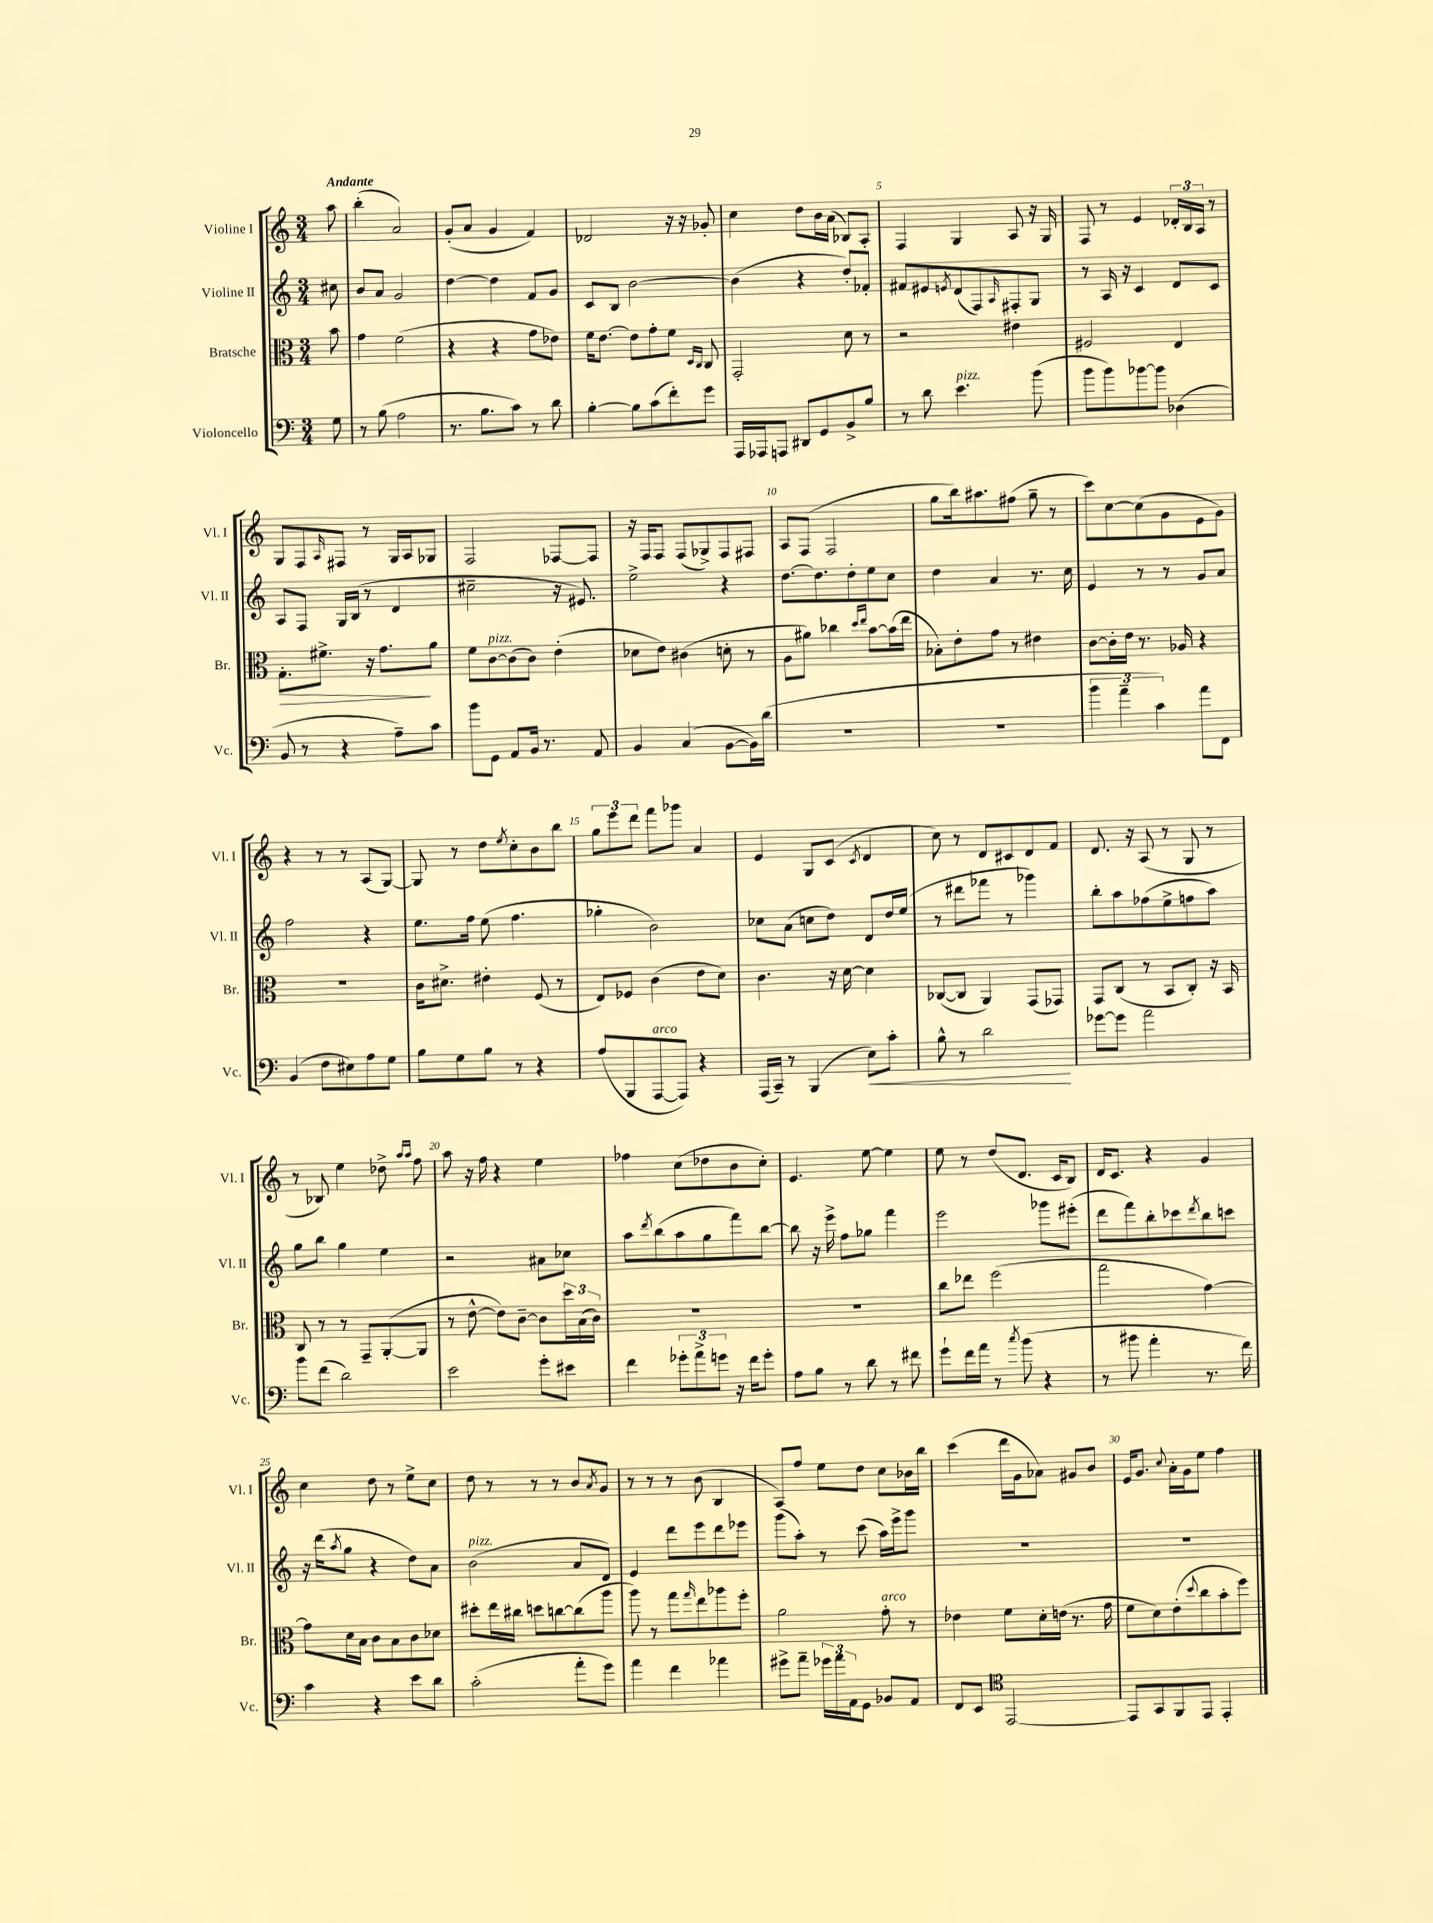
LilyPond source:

<<
\new StaffGroup <<
\new Staff = "s0" \with { instrumentName = "Violine I" shortInstrumentName = "Vl. I" } {
    \clef treble \key c \major \numericTimeSignature \time 3/4 \partial 8 \tempo "Andante"
    a''8 |
    b''4-.( a'2) |
    g'8-.( a'8 g'4 f'4) |
    des'2 r16 r16 ges'8-. |
    c''4 d''8 b'16 a'16( bes8) a8-. |
    f4 g4 a8 r16 g16 |
    f8 r8 e'4 \tuplet 3/2 { des'16-. b16 a16 } r8 |
    g8 f8 \grace { a16 } fis8 r8 g16 a16 ges8 |
    f2 fes8~ fes8 |
    r16 f16 f8 f8( ges8->) f8 fis8 |
    a8 f8( f2 |
    g''8 b''16) ais''8. fis''8( g''8-- r8 |
    c'''8) c''8~ c''8( g'8 e'8 g'8) |
    r4 r8 r8 a8( g8~) |
    g8 r8 d''8 \acciaccatura { e''8 } c''8-. b'8 b''8 |
    \tuplet 3/2 { g''8 e'''8 d'''8 } f'''8 ges'''8 a'4 |
    e'4 g8 c'8( \acciaccatura { c'8 } d'4 |
    c''8) r8 d'8 cis'8 d'8 f'8 |
    d'8. r16 a8( r8 g8 r8 |
    r8 bes8) e''4 des''8-> \grace { a''16 a''16 } f''8 |
    a''8 r16 f''16 r4 e''4 |
    fes''4 c''8( des''8 b'8 c''8-.) |
    e'4. e''8~ e''4 |
    e''8 r8 d''8( d'8. c'16 b8) |
    d'16 c'8. r4 g'4 |
    c''4 d''8 r8 e''8-> c''8 |
    d''8 r8 r8 r8 b'8 \acciaccatura { a'8 } g'8 |
    r8 r8 r8 b'8( b4 |
    a8) f''8 e''8 d''8 c''8 bes'16 b''16 |
    c'''4( d'''16 g'16 aes'8) gis'8 b'8 |
    e'16 g'8. \appoggiatura { c''8 } a'16-. g'16 e''8 f''4 \bar "|." |
}
\new Staff = "s1" \with { instrumentName = "Violine II" shortInstrumentName = "Vl. II" } {
    \clef treble \key c \major \numericTimeSignature \time 3/4 \partial 8
    cis''8 |
    b'8 a'8 g'2 |
    d''4~ d''4 f'8 g'8 |
    c'8 b8 b'2~ |
    b'4( r4 d''8-.) fes'8-. |
    fis'8 eis'8 \acciaccatura { e'8 } d'8( f8) \grace { a16 } fis8-. g8 |
    r8 a16 r16 c'4 d'8 c'8 |
    a8 f8 g16 b16( r8 d'4 |
    cis''2-- r16 eis'8.) |
    e''2-> r4 |
    d''8.~ d''8. d''8-. e''8 c''8 |
    d''4 a'4 r8. c''16 |
    e'4 r8 r8 g'8 a'8 |
    f''2 r4 |
    e''8. f''16 e''8( f''4. |
    ges''4-. b'2) |
    ces''8 a'8( c''8 d''8) d'8 d''16 e''16( |
    r8 dis'''8 fes'''8 r8 ges'''4) |
    b''8-. a''8 fes''8( e''8-> f''8 a''8) |
    g''8 b''8 g''4 e''4 |
    r2 ais'8 ces''8 |
    a''8 \acciaccatura { d'''8 } b''8( a''8 g''8 f'''8) b''8~ |
    b''8 r16 e'''16-> f''8 ges''8 f'''4 |
    e'''2 ges'''8 eis'''8-.( |
    d'''8 f'''8) b''8-. ces'''8 \acciaccatura { d'''8 } b''8 c'''8 |
    r16 d'''16( \acciaccatura { a''8 } g''8 r4 d''8) a'8 |
    b'2^\markup { \italic "pizz." }( a'8 d'8) |
    e'4 d'''8 e'''8 d'''8 ees'''8 |
    g'''8( a''8-.) r8 c'''8( a''16) e'''16-> g'''8 |
    R2. |
    R2. \bar "|." |
}
\new Staff = "s2" \with { instrumentName = "Bratsche" shortInstrumentName = "Br." } {
    \clef alto \key c \major \numericTimeSignature \time 3/4 \partial 8
    b'8 |
    g'4 f'2( |
    r4 r4 g'8 ees'8) |
    f'16 e'8.~ e'8 g'8-. f'8 \grace { d16 c16 } c8 |
    g,2-. d'8 r8 |
    r2 eis'4 |
    fis2 e4 |
    g8.-.\> fis'8.-> r16 g'8.\! a'8 |
    f'8 c'8~^\markup { \italic "pizz." } c'8( c'8) e'4-.( |
    des'8 e'8) cis'4( d'8-. r8 |
    a8 ais'8) ces''4 \grace { d''16 e''16 } b'8~ b'16( e''16 |
    bes8-.) e'8-. g'8 r8 eis'4 |
    c'8~ c'16-. e'16 r8. aes16 r4 |
    r2. |
    c'16 dis'8.-> eis'4-. f8( r8 |
    e8) fes8 c'4( e'8 d'8) |
    c'4. r16 d'16~ d'4 |
    ces8~( ces8 a,4) g,8( ges,8) |
    g,8 c8( r8 b,8 c8-.) r16 b,16 |
    c8 r8 r8 g,8-- a,8~-.( a,8 |
    r8 e'8~-^ e'8) c'8~-- c'8 \tuplet 3/2 { d''16 b16( c'16) } |
    R2. |
    R2. |
    c''8 ees''8 f''2( |
    g''2 g'4~) |
    g'8 d'16 b16 c'8 b8 c'8 des'8 |
    dis''8-. e''16 cis''16 d''8 c''8~ c''8( a''8 |
    a''8) r8 g''8 \grace { g''16 } e''8 aes''8 f''8-. |
    a'2 g'8-.^\markup { \italic "arco" } r8 |
    ees'4 f'8 d'16-. e'16( r8. g'16 |
    f'8 d'8) e'8-.( \appoggiatura { d''8 } c''8 b'8-. f''8) \bar "|." |
}
\new Staff = "s3" \with { instrumentName = "Violoncello" shortInstrumentName = "Vc." } {
    \clef bass \key c \major \numericTimeSignature \time 3/4 \partial 8
    g8 |
    r8 b8( a2 |
    r8. b8. c'8) r8 d'8 |
    b4~-. b8 c'8( f'8-.) g'8 |
    a,,16 aes,,16 a,,8 dis,8 g,8 b,8-> b8 |
    r8 d'8 e'4.^\markup { \italic "pizz." } b'8( |
    b'8 b'8) bes'8~ bes'8 des4( |
    b,8 r8 r4 a8--) c'8 |
    b'8 g,8 a,8 b,16 r8. a,8 |
    b,4 c4( b,8~ b,16) d'16( |
    R2. |
    R2. |
    \tuplet 3/2 { b'4 a'4-- c'4) } a'8 f,8 |
    b,4( f8 eis8) a8 g8 |
    b8 g8 b8 r8 r4 |
    a8( b,,8 a,,8~^\markup { \italic "arco" } a,,8) r4 |
    a,,16( c,16--) r8 b,,4( e8\<) c'8-. |
    b8-^ r8 d'2\! |
    ges'8~ ges'8 a'2 |
    b'8 f'8( d'2) |
    e'2 g'8-. eis'8 |
    f'4 \tuplet 3/2 { ges'8-. a'8-> g'8 } r16 f'16 g'8-. |
    a8 b8 r8 d'8 r8 fis'8 |
    g'8-! f'16 a'16 r8 \acciaccatura { c''8 } b'8( r4 |
    r8 bis'8 a'4-. r8. f'16) |
    c'4 r4 e'8 d'8 |
    c'2-.( a'8-. g'8) |
    a'4 f'4 aes'4 |
    gis'8-> a'8-- \tuplet 3/2 { ges'16 a'16 a,16 } g,8 bes,8 a,8 |
    f,8 e,8 \clef tenor e,2~ |
    e,8 g,8 f,8 e,8 e,4-. \bar "|." |
}
>>
>>
\layout { \context { \Score \override BarNumber.break-visibility = ##(#f #t #t) barNumberVisibility = #(every-nth-bar-number-visible 5) } }
